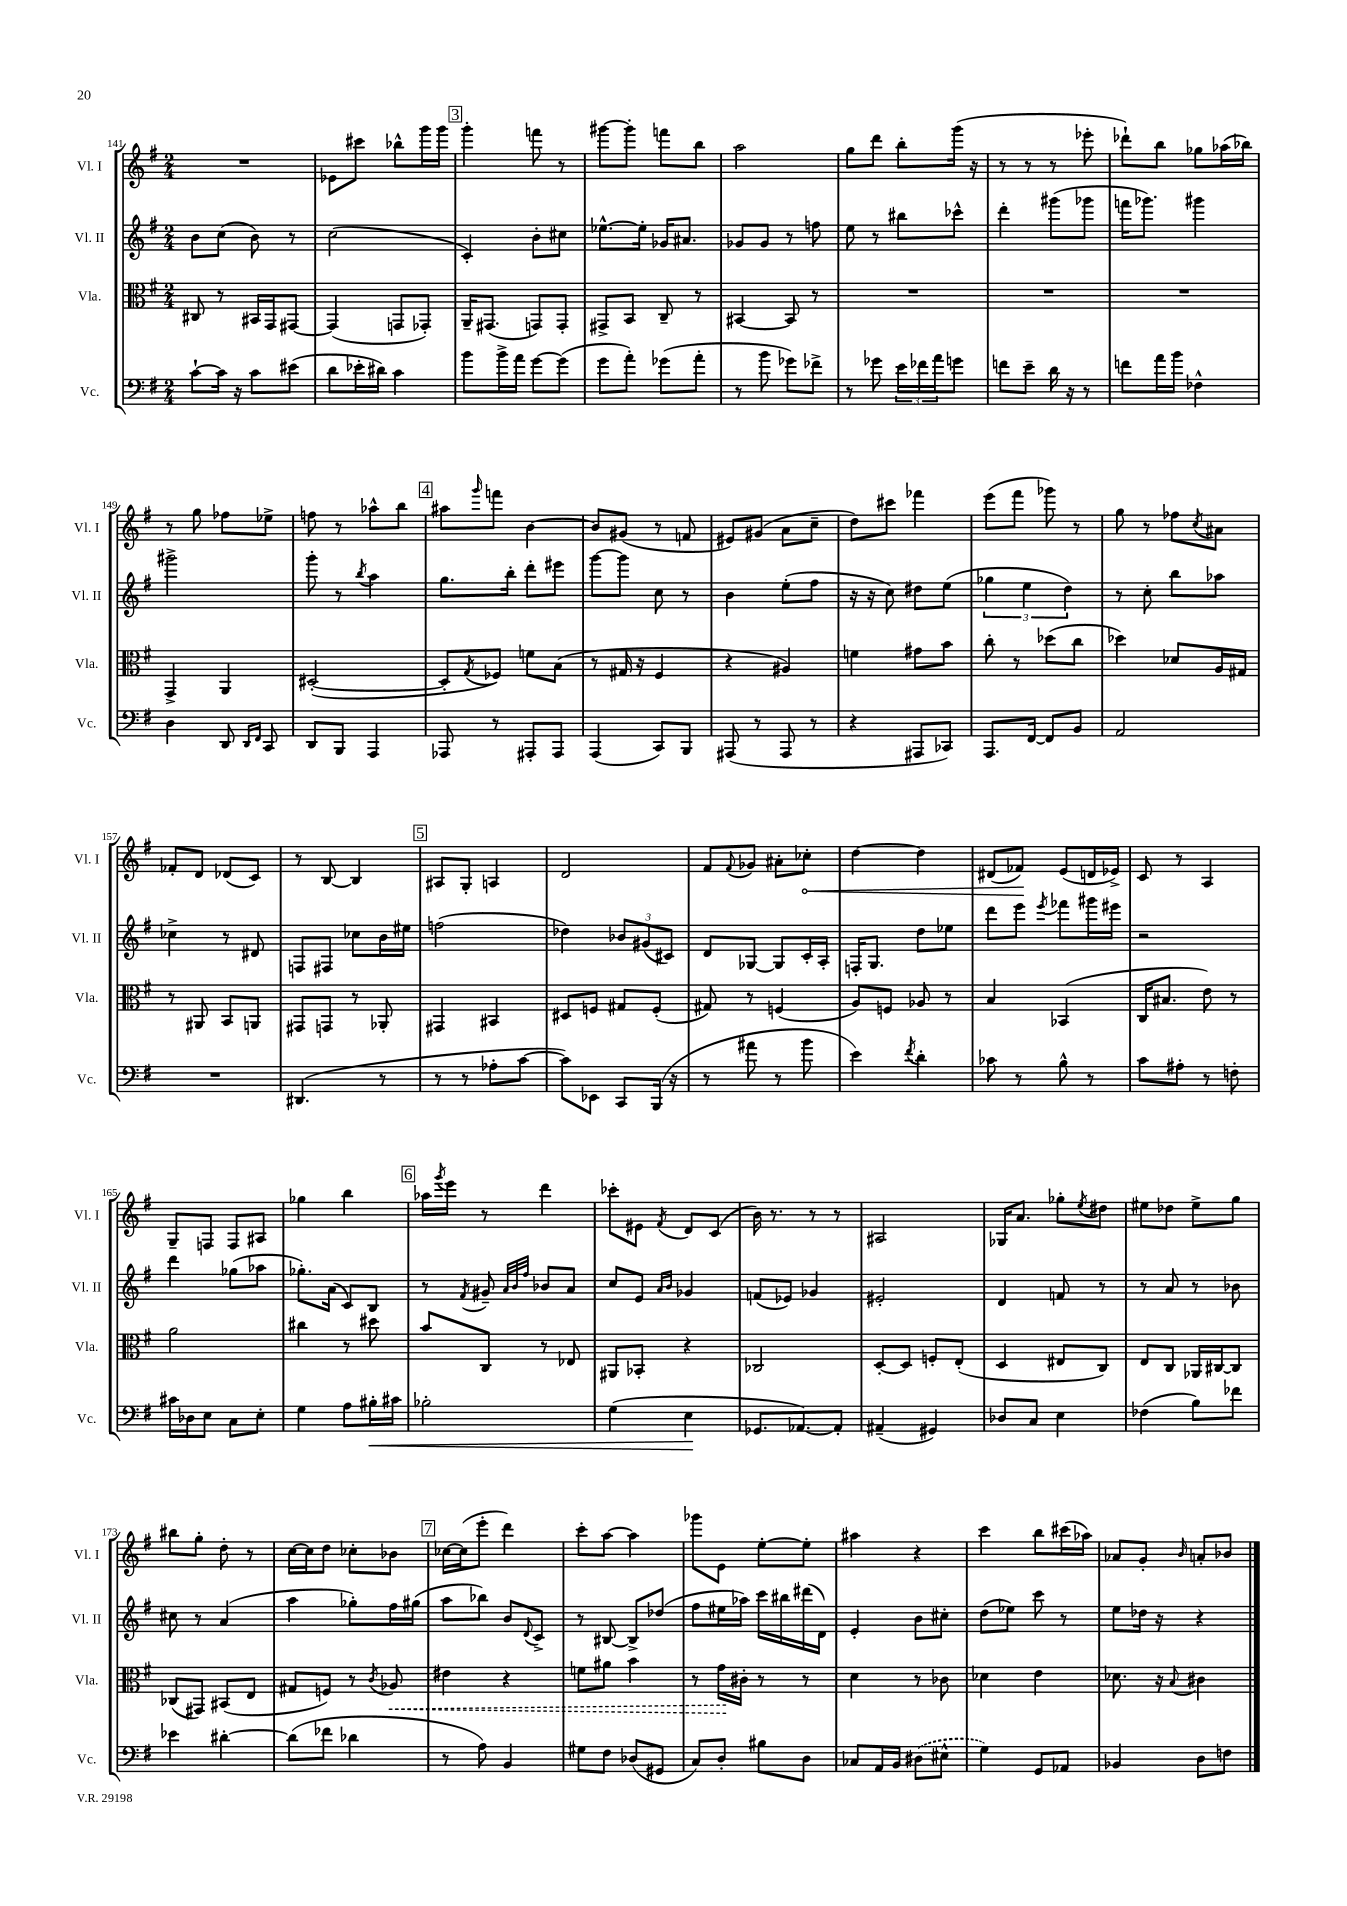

**kern	**kern	**kern	**kern
*staff4	*staff3	*staff2	*staff1
*clefF4	*clefC3	*clefG2	*clefG2
*k[f#]	*k[f#]	*k[f#]	*k[f#]
*M2/4	*M2/4	*M2/4	*M2/4
[8c`\L	8C#/	8b\L	2r
16c\]Jk	8r	(8cc\J	.
16r	.	.	.
8c\L	16BB#/LL	8b\)	.
.	16GG/J	.	.
(8e#\J	[8GG#/J	8r	.
=	=	=	=
8d\L	(4GG#/]	(2cc\	8e-\L
16e-'\L	.	.	8ccc#\J
16d#\JJ)	.	.	.
4c\	8GG/L	.	8bb-^^\L
.	8GG-'/J)	.	16ggg\L
.	.	.	16ggg\JJ
=	=	=	=
8b\L	16AA~/LK	4c'/)	4ggg'\
.	(8.GG#/J	.	.
16b^\L	.	.	.
16a\JJ	.	.	.
[8g\L	8GG/L)	8b'\L	8fff\
(8g\]J	8GG'/J	8cc#\J	8r
=	=	=	=
8g\L	8GG#^/L	[8.ee-^^\L	[8ggg#\L
8a'\J)	8BB/J	.	8ggg#'\]J
.	.	16ee-'\]Jk	.
(8g-\L	8C~/	16g-/LK	8fff\L
.	.	8.a#/J	.
8a'\J	8r	.	8bb\J
=	=	=	=
8r	[4BB#/	8g-/L	2aa\
8b\	.	8g-/J	.
8g-\L)	8BB#/]	8r	.
8f-^\J	8r	8ff\	.
=	=	=	=
8r	2r	8ee\	8gg\L
8g-\	.	8r	8ddd\J
24e\LL	.	8bb#\L	8bb'\L
24f-\	.	.	.
24a\J	.	.	.
8g\J	.	8ccc-^^\J	(16ggg\Jk
.	.	.	16r
=	=	=	=
8f\L	2r	4ddd'\	8r
8e~\J	.	.	8r
16d\	.	(8ggg#\L	8r
16r	.	.	.
8r	.	8ggg-\J	8eee-'\
=	=	=	=
8f\L	2r	16fff\LK	8ddd-`\L)
.	.	8.ggg-\J)	.
16a\L	.	.	8bb\J
16b\JJ	.	.	.
4F-^^\	.	4ggg#\	8gg-\L
.	.	.	(16aa-\L
.	.	.	16bb-\JJ)
=	=	=	=
4D\	4GG^/	2ggg#^\	8r
.	.	.	8gg\
8DD/	4AA/	.	8ff-\L
16qqDD/LL	.	.	.
16qqFF#/JJ	.	.	.
8CC/	.	.	8ee-^\J
=	=	=	=
8DD/L	([2D#'/	8ggg'\	8ff\
8BBB/J	.	8r	8r
.	.	8qbb/	.
4AAA/	.	4aa\	8aa-^^\L
.	.	.	8bb\J
=	=	=	=
8AAA-/	8D#'/]L	8.gg\L	8aa#\L
.	8qG/	.	16qqggg/
8r	8F-/J)	.	8fff\J
.	.	16bb'\Jk	.
8AAA#'/L	8f\L	8ddd'\L	[4b\
8AAA#/J	(8B\J	8eee#\J	.
=	=	=	=
(4AAA/	8r	[8ggg\L	8b/]L
.	16G#/	8ggg\]J	(8g#/J
.	16r	.	.
8CC/L)	4F#/	8cc\	8r
8BBB/J	.	8r	8f/
=	=	=	=
(8AAA#/	4r	4b\	8e#/L)
8r	.	.	(8g#/J
8AAA#/	4A#/)	(8ee'\L	8a\L
8r	.	8ff#\J	8cc~\J
=	=	=	=
4r	4f\	16r	8dd\L)
.	.	16r	.
.	.	8cc\)	8ccc#\J
8AAA#/L	8g#\L	8dd#\L	4fff-\
8CC-/J)	8b\J	(8ee\J	.
=	=	=	=
8.AAA/L	8cc'\	6gg-\	(8eee\L
.	8r	.	8fff#\J
.	.	6ee\	.
[16FF#/Jk	.	.	.
8FF#/]L	(8dd-\L	.	8ggg-\)
.	.	6dd\)	.
8BB/J	8cc\J	.	8r
=	=	=	=
2AA/	4dd-\)	8r	8gg\
.	.	8cc'\	8r
.	8d-/L	8bb\L	8ff-\L
.	.	.	8qcc/
.	16A/L	8aa-\J	8a#\J
.	16G#/JJ	.	.
=	=	=	=
2r	8r	4cc-^\	8f-'/L
.	8AA#/	.	8d/J
.	8BB/L	8r	(8d-/L
.	8AA/J	8d#/	8c/J)
=	=	=	=
(4.DD#/	8GG#/L	8F/L	8r
.	8GG/J	8F#/J	[8B/
.	8r	8cc-\L	4B/]
8r	8AA-'/	16b\L	.
.	.	16ee#\JJ	.
=	=	=	=
8r	4GG#/	(2ff\	8A#/L
8r	.	.	8G'/J
8A-'\L	4BB#/	.	4A/
[8c\J	.	.	.
=	=	=	=
8c\]L)	8D#/L	4dd-\)	2d/
8EE-\J	8F/J	.	.
8CC/L	8G#/L	12b-/L	.
.	.	(12g#/	.
(16BBB/Jk	(8F'/J	.	.
.	.	12c#/J)	.
16r	.	.	.
=	=	=	=
8r	8G#/)	8d/L	8f#/L
.	.	.	8qqf#/
8a#\	8r	[8G-/J	8g-/J
8r	(4F/	8G-/]L	8a#'\L
8b\	.	16c'/L	8cc-'\J
.	.	16A'/JJ	.
=	=	=	=
4e\)	8A/L)	16F'/LK	[4dd\
.	.	8.G/J	.
.	8F/J	.	.
8qf#/	.	.	.
4d'\	8A-/	8dd\L	4dd\]
.	8r	8ee-\J	.
=	=	=	=
8c-\	4B/	8ddd\L	(8d#/L
8r	.	8eee\J	8f-/J)
.	.	8qeee/	.
8B^^\	(4BB-/	8fff-\L	(8e/L
8r	.	16ggg#\L	16d/L
.	.	16eee#\JJ	16e-^/JJ)
=	=	=	=
8c\L	16C/LK	2r	8c/
.	8.B#/J	.	.
8A#'\J	.	.	8r
8r	8e\)	.	4A/
8F'\	8r	.	.
=	=	=	=
16c#\LL	2a\	4ddd\	8G~/L
16D-\J	.	.	.
8E\J	.	.	8F/J
8C\L	.	(8gg-\L	8F/L
8E'\J	.	8aa-\J	8A#/J
=	=	=	=
4G\	4cc#\	8.gg-'\L)	4gg-\
.	.	(16a\Jk	.
8A\L	8r	8c/L)	4bb\
16B#'\L	8dd#\	8B/J	.
16c#\JJ	.	.	.
=	=	=	=
2B-'\	8b/L	8r	16aa-\LL
.	.	.	8qggg/
.	.	.	16eee\JJ
.	.	8qf#/	.
.	8C/J	8g#~/	8r
.	.	32qqa/LLL	.
.	.	32qqb/	.
.	.	32qqff#/JJJ	.
.	8r	8b-/L	4ddd\
.	8E-/	8a/J	.
=	=	=	=
(4G\	8AA#/L	8cc/L	8ccc-'\L
.	8BB-'/J	8e/J	8e#\J
.	.	16qqa/LL	.
.	.	16qqb/JJ	8qf#/
4E\	4r	4g-/	8d/L
.	.	.	(8c/J
=	=	=	=
8.GG-/L	2C-/	(8f/L	16b\)
.	.	.	8.r
.	.	8e-/J)	.
[8.AA-/)	.	.	.
.	.	4g-/	8r
8AA-'/]J	.	.	8r
=	=	=	=
(4AA#~/	[8D'/L	2e#'/	2A#/
.	8D/]J	.	.
4GG#/)	8F'/L	.	.
.	(8E'/J	.	.
=	=	=	=
8D-/L	4D/	4d/	16G-/LK
.	.	.	8.a/J
8C/J	.	.	.
4E\	8E#/L	8f/	8gg-'\L
.	.	.	8qee/
.	8C/J)	8r	8dd#\J
=	=	=	=
(4F-\	8E/L	8r	8ee#\L
.	8C/J	8a/	8dd-\J
8B\L)	16AA-/LL	8r	8ee#^\L
.	[16C#/J	.	.
8f-\J	8C#/]J	8b-\	8gg\J
=	=	=	=
4e-\	(8C-/L	8cc#\	8bb#\L
.	8GG#/J)	8r	8gg'\J
[4d#'\	(8BB#/L	(4a/	8dd'\
.	8E/J	.	8r
=	=	=	=
(8d#\]L	8G#/L	4aa\	[16cc\LL
.	.	.	16cc\]J
8f-\J	8F/J)	.	8dd\J
4d-\	8r	8gg-'\L)	8cc-'\L
.	8qc/	.	.
.	8A-/	16ff#\L	8b-\J
.	.	(16gg#\JJ	.
=	=	=	=
8r	4e#\	8aa\L	[16cc-\LL
.	.	.	(16cc-\]J
8A\)	.	8bb-\J)	8eee'\J
4BB/	4r	8b/L	4ddd\)
.	.	8qqd/	.
.	.	8c^/J	.
=	=	=	=
8G#\L	8f\L	8r	8ccc'\L
8F#\J	8a#\J	[8B#/	[8aa\J
(8D-/L	4b\	8B#^/]L	4aa\]
8GG#/J	.	(8dd-/J	.
=	=	=	=
8C/L)	8r	8ff#\L	8ggg-\L
8D'/J	16g\LL	16ee#\L	8e\J
.	16c#'\JJ	16aa-\JJ)	.
8B#\L	8r	16ccc\LL	[8ee'\L
.	.	16bb#\	.
8D\J	8r	(16ddd#\	8ee'\]J
.	.	16d\JJ)	.
=	=	=	=
8C-/L	4d\	4e'/	4aa#\
16AA/L	.	.	.
16BB/JJ	.	.	.
(8D#\L	8r	8b\L	4r
8E#^^\J	8c-\	8cc#'\J	.
=	=	=	=
4G\)	4d-\	(8dd\L	4ccc\
.	.	8ee-\J)	.
8GG/L	4e\	8ccc\	8bb\L
8AA-/J	.	8r	(16ccc#\L
.	.	.	16aa-\JJ)
=	=	=	=
4BB-/	8.d-\	8ee\L	8a-/L
.	.	16dd-\Jk	8g'/J
.	16r	16r	.
.	8qqB/	.	16qqb/
8D\L	4c#\	4r	8a'/L
8F\J	.	.	8b-/J
==	==	==	==
*-	*-	*-	*-
